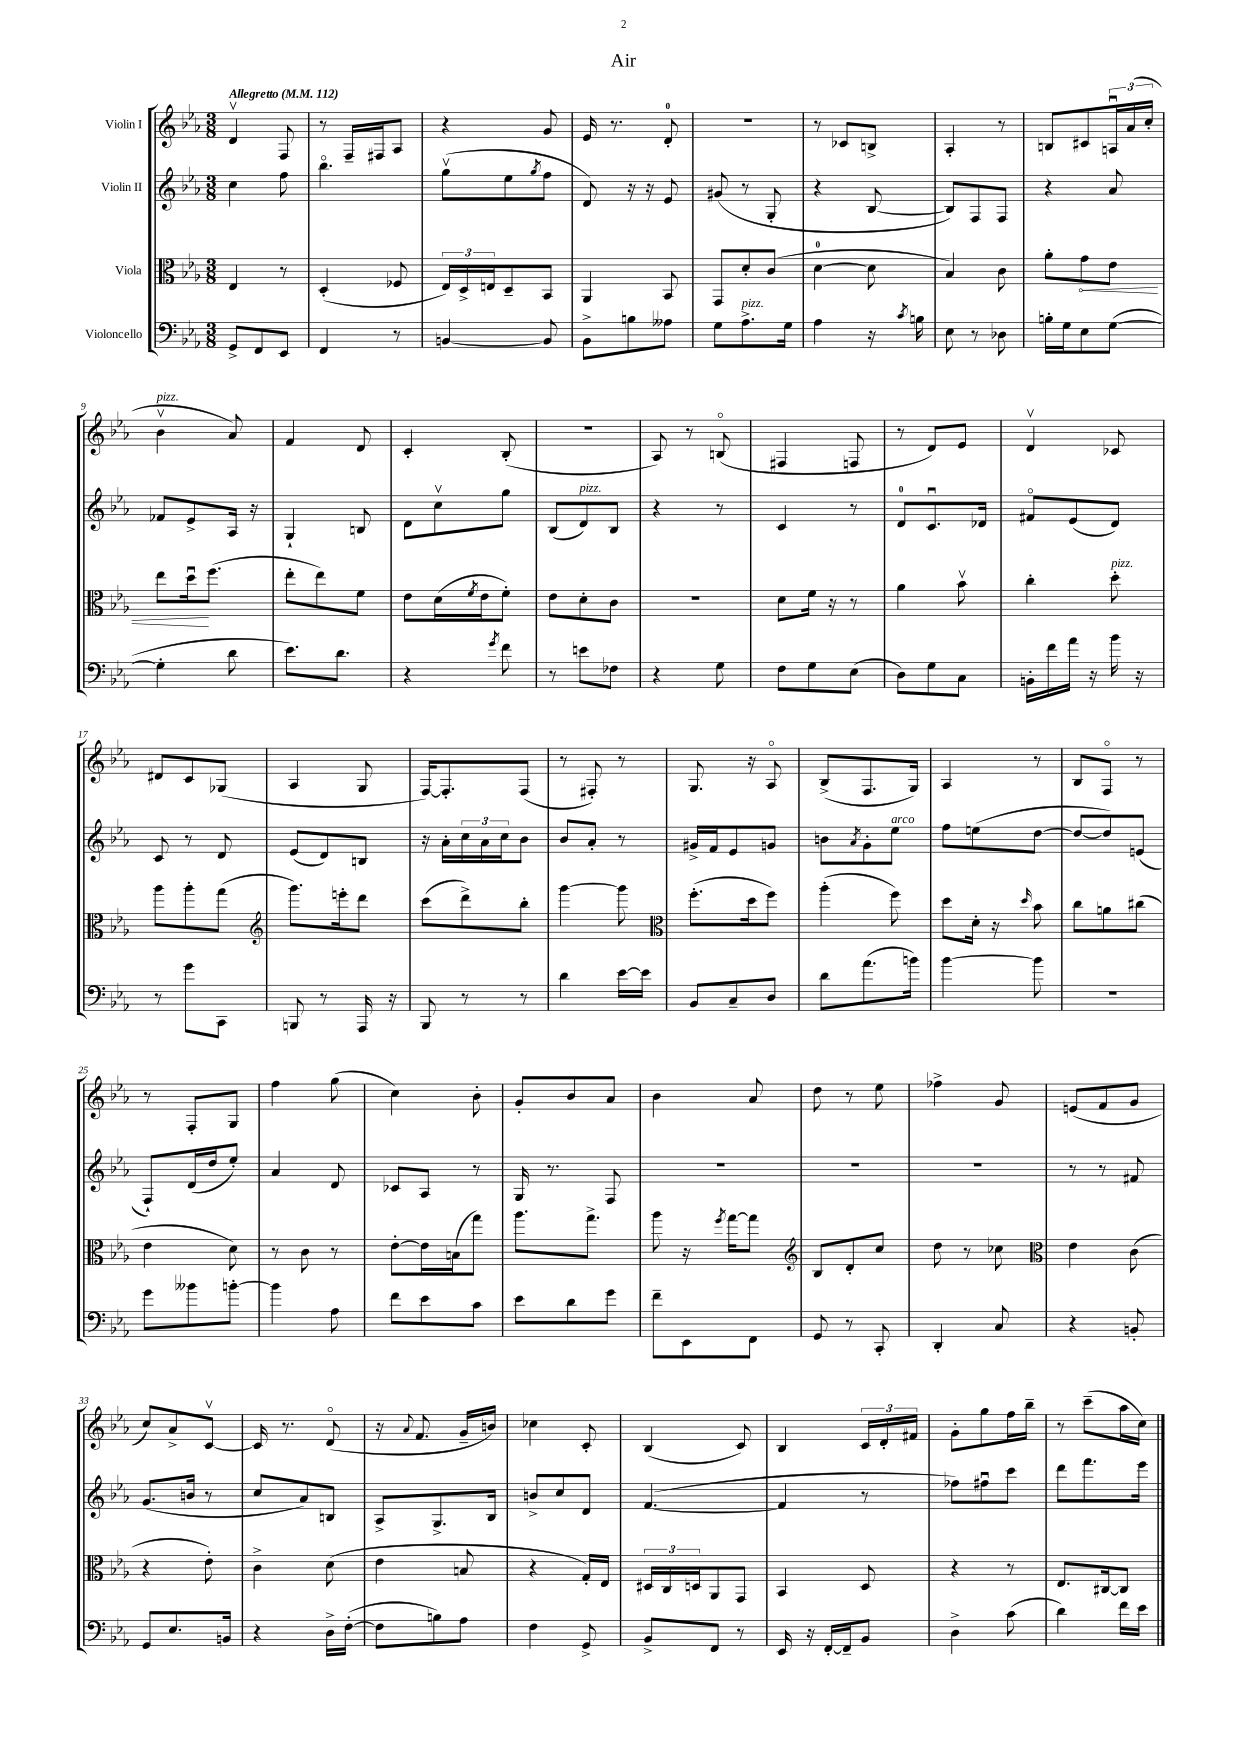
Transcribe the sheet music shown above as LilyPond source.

\header { title = "Air" }
<<
\new StaffGroup <<
\new Staff = "s0" \with { instrumentName = "Violin I" } {
    \clef treble \key ees \major \numericTimeSignature \time 3/8 \tempo "Allegretto" 4 = 112
    d'4\upbow f8 |
    r8 f16-- fis16 aes8 |
    r4 g'8 |
    ees'16 r8. d'8-0-. |
    R4. |
    r8 ces'8 b8-> |
    aes4-. r8 |
    b8 cis'8 \tuplet 3/2 { a16\downbow aes'16( c''16-. } |
    bes'4\upbow^\markup { \italic "pizz." } aes'8) |
    f'4 d'8 |
    c'4-. bes8-.( |
    R4. |
    aes8) r8 b8\flageolet( |
    fis4 f8 |
    r8 d'8) ees'8 |
    d'4\upbow ces'8 |
    dis'8 c'8 ges8( |
    aes4 g8 |
    f16~) f8.-. f8( |
    r8 fis8-.) r8 |
    g8. r16 aes8\flageolet |
    bes8->( f8. g16) |
    aes4 r8 |
    bes8 f8\flageolet r8 |
    r8 f8-. g8 |
    f''4 g''8( |
    c''4) bes'8-. |
    g'8-. bes'8 aes'8 |
    bes'4 aes'8 |
    d''8 r8 ees''8 |
    fes''4-> g'8 |
    e'8( f'8 g'8 |
    c''8) aes'8-> c'8~\upbow |
    c'16 r8. d'8\flageolet( |
    r16 \appoggiatura { aes'8 } f'8. g'16-- b'16) |
    ces''4 c'8-. |
    bes4( c'8) |
    bes4 \tuplet 3/2 { c'16 d'16-. fis'16 } |
    g'8-. g''8 f''16 bes''16-- |
    r8 c'''8--( aes''16 c''16) \bar "|." |
}
\new Staff = "s1" \with { instrumentName = "Violin II" } {
    \clef treble \key ees \major \numericTimeSignature \time 3/8
    c''4 f''8 |
    bes''4.\flageolet |
    g''8\upbow( ees''8 \acciaccatura { g''8 } f''8 |
    d'8) r16 r16 ees'8 |
    gis'8( r8 g8-. |
    r4 bes8~ |
    bes8) f8 f8 |
    r4 aes'8 |
    fes'8 ees'8-> aes16 r16 |
    g4-! b8 |
    d'8 c''8\upbow g''8 |
    bes8( d'8^\markup { \italic "pizz." }) bes8 |
    r4 r8 |
    c'4 r8 |
    d'8-0 c'8.\downbow des'16 |
    fis'8\flageolet ees'8( d'8) |
    c'8 r8 d'8 |
    ees'8( d'8) b8 |
    r16 aes'16-. \tuplet 3/2 { c''16 aes'16 c''16 } bes'8 |
    bes'8 aes'8-. r8 |
    gis'16-> f'16 ees'8 g'8 |
    b'8 \acciaccatura { aes'8 } g'8-. ees''8^\markup { \italic "arco" } |
    f''8 e''8( d''8~ |
    d''8~ d''8) e'8( |
    f8-!) d'16( d''16 ees''8-.) |
    aes'4 d'8 |
    ces'8 aes8 r8 |
    g16 r8. f8 |
    R4. |
    R4. |
    R4. |
    r8 r8 fis'8 |
    g'8.( b'16 r8 |
    c''8 aes'8) b8 |
    aes8-> g8.-> bes16 |
    b'8-> c''8 d'8 |
    f'4.~( |
    f'4 r8 |
    fes''8) fis''8\downbow c'''8 |
    d'''8 f'''8. ees'''16 \bar "|." |
}
\new Staff = "s2" \with { instrumentName = "Viola" } {
    \clef alto \key ees \major \numericTimeSignature \time 3/8
    ees4 r8 |
    d4-.( fes8 |
    \tuplet 3/2 { ees16) d16-> e16 } d8-- bes,8 |
    aes,4 bes,8 |
    g,8 d'8-. c'8( |
    d'4-0~ d'8 |
    bes4) c'8 |
    aes'8-. \once \override Hairpin.circled-tip = ##t g'8\< ees'8 |
    ees''8 d''16\downbow\! f''8.( |
    ees''8-. ees''8) f'8 |
    ees'8 d'16( \acciaccatura { f'8 } ees'16 f'8-.) |
    ees'8 d'8-. c'8 |
    R4. |
    d'8 f'16 r16 r8 |
    aes'4 bes'8\upbow |
    c''4-. d''8-.^\markup { \italic "pizz." } |
    aes''8 aes''8-. g''8( |
    \clef treble g'''8.) e'''16-. d'''8 |
    c'''8( d'''8->) bes''8-. |
    g'''4~ g'''8 |
    \clef alto f''8.-.( d''16 f''8) |
    aes''4-.( f''8) |
    d''8 d'16-. r16 \grace { d''16 } bes'8 |
    c''8 a'8 cis''8( |
    ees'4 d'8) |
    r8 c'8 r8 |
    ees'8~-. ees'16 b16( g''8) |
    aes''8. g''8.-> |
    aes''8 r16 \acciaccatura { f''8 } g''16~ g''8 |
    \clef treble bes8 d'8-. c''8 |
    d''8 r8 ces''8 |
    \clef alto ees'4 c'8( |
    r4 ees'8-.) |
    c'4-> d'8( |
    ees'4 b8 |
    r4 g16-.) ees16 |
    \tuplet 3/2 { dis16 c16 d16 } aes,8 g,8 |
    bes,4 d8 |
    r4 r8 |
    ees8. cis16~ cis8 \bar "|." |
}
\new Staff = "s3" \with { instrumentName = "Violoncello" } {
    \clef bass \key ees \major \numericTimeSignature \time 3/8
    g,8-> f,8 ees,8 |
    f,4 r8 |
    b,4~ b,8 |
    bes,8-> b8 aeses8 |
    g8 aes8.->^\markup { \italic "pizz." } g16 |
    aes4 r16 \acciaccatura { c'8 } b16 |
    ees8 r8 des8 |
    b16-. g16 ees8 g8~( |
    g4-. d'8 |
    ees'8.) d'8. |
    r4 \acciaccatura { g'8 } f'8 |
    r8 e'8 fes8 |
    r4 g8 |
    f8 g8 ees8( |
    d8) g8 c8 |
    b,16-. f'16 aes'16 r16 bes'16 r16 |
    r8 g'8 c,8 |
    b,,8 r8 aes,,16 r16 |
    bes,,8 r8 r8 |
    d'4 ees'16~ ees'16 |
    bes,8 c8-- d8 |
    d'8 aes'8.( b'16) |
    bes'4~ bes'8 |
    R4. |
    g'8 beses'8 b'8~-. |
    b'4 aes8 |
    f'8 ees'8 c'8 |
    ees'8 d'8 g'8 |
    f'8-- ees,8 f,8 |
    g,8 r8 c,8-. |
    d,4-. c8 |
    r4 b,8-. |
    g,8 ees8. b,16 |
    r4 d16-> f16~-.( |
    f8 b8) aes8 |
    f4 g,8-> |
    bes,8-> f,8 r8 |
    ees,16 r16 f,16~-. f,16-- bes,8 |
    d4-> c'8( |
    d'4) f'16 ees'16 \bar "|." |
}
>>
>>
